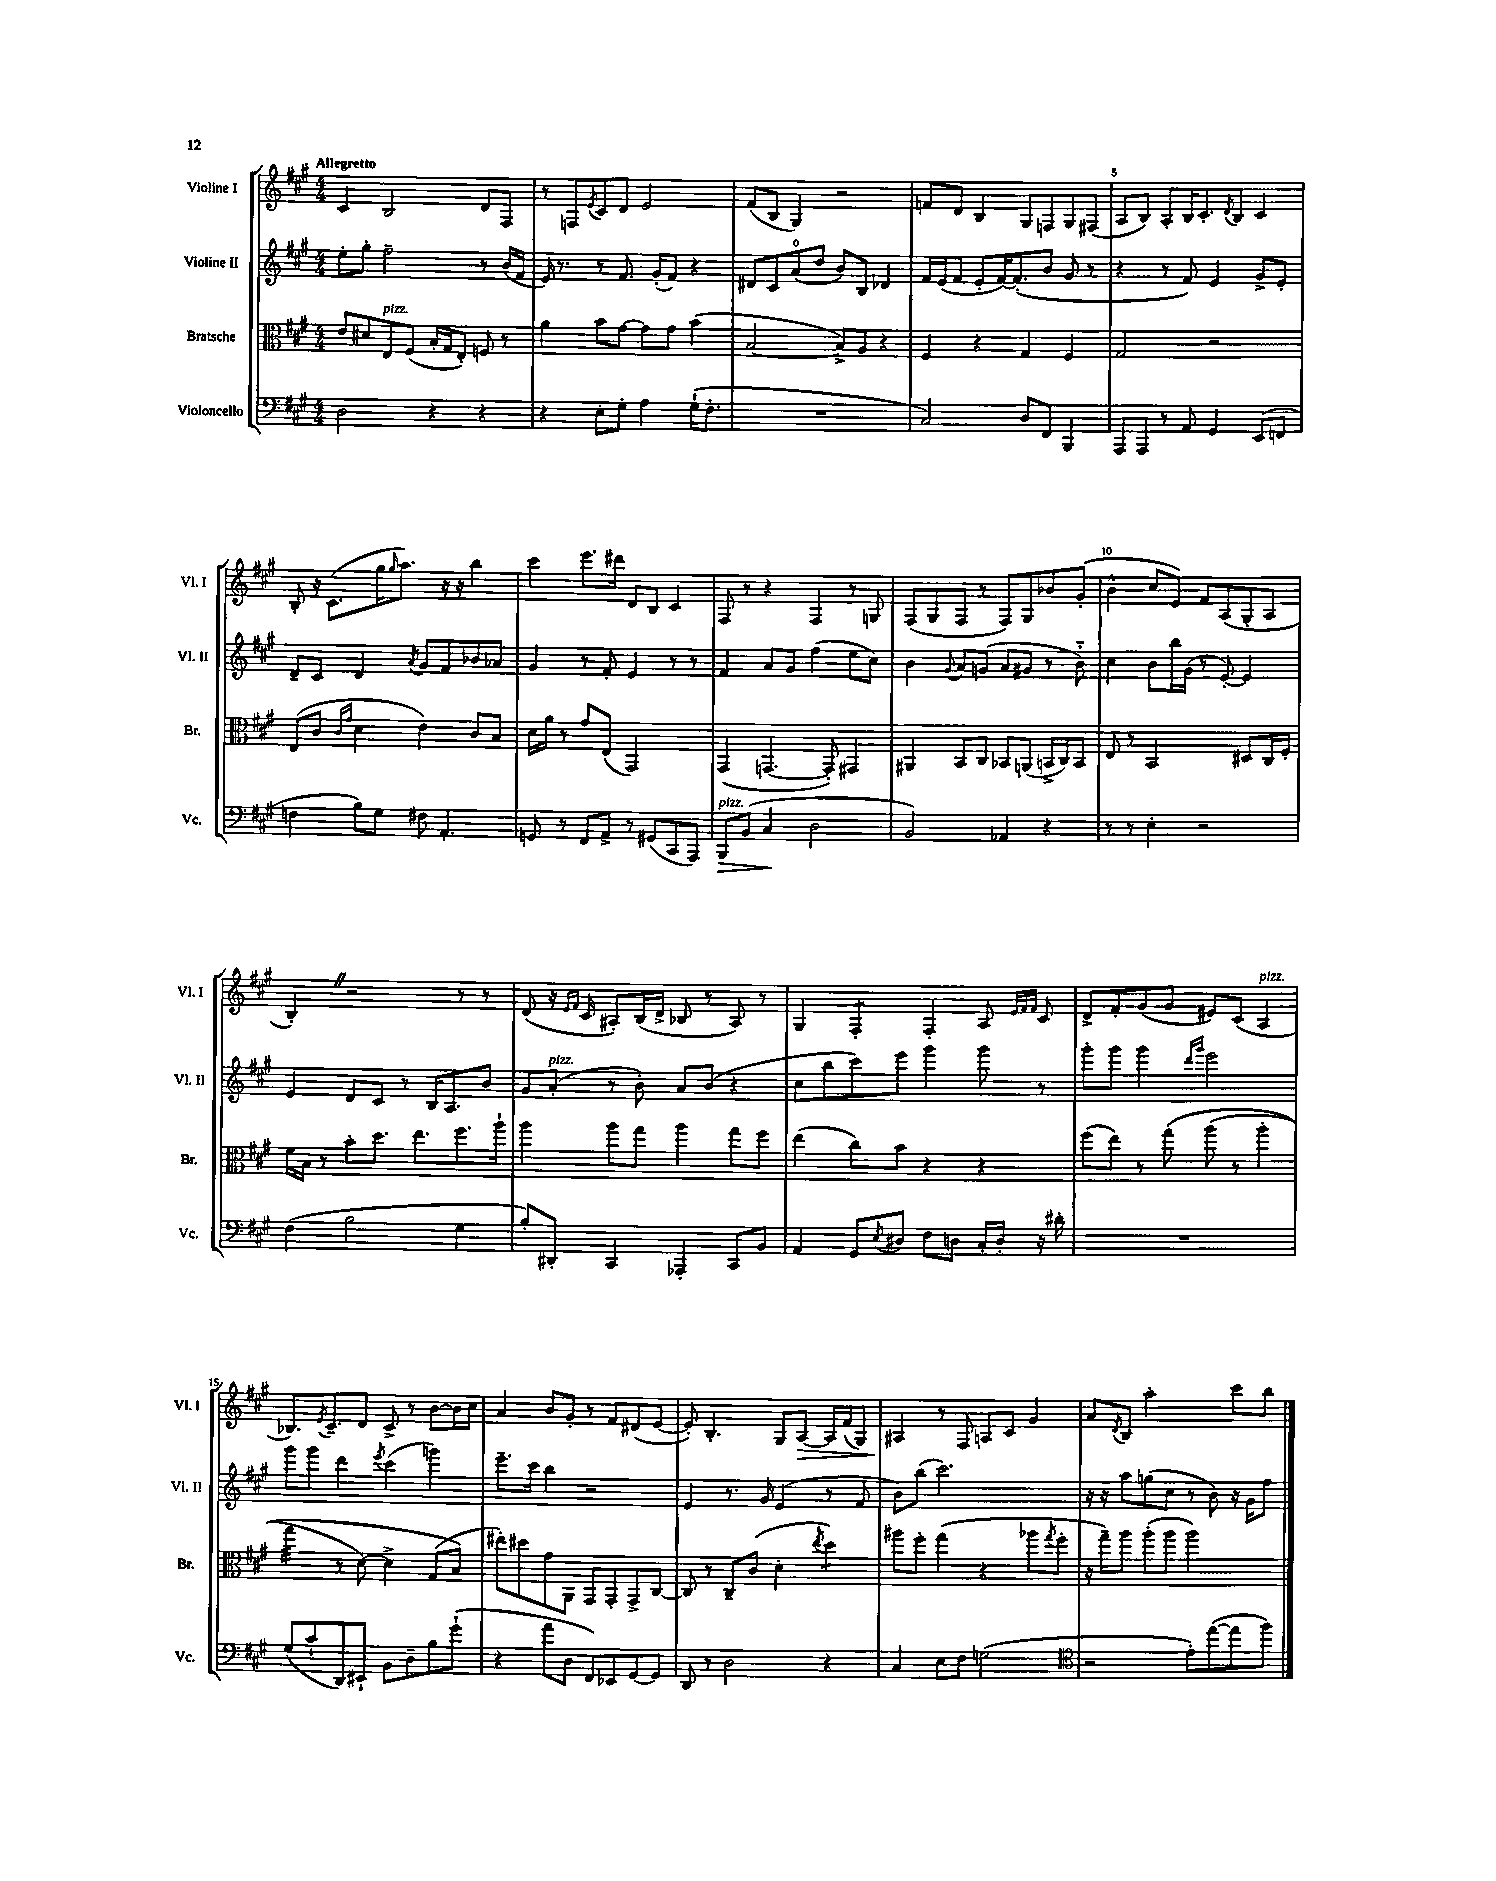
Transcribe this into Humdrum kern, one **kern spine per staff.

**kern	**kern	**kern	**kern
*staff4	*staff3	*staff2	*staff1
*clefF4	*clefC3	*clefG2	*clefG2
*k[f#c#g#]	*k[f#c#g#]	*k[f#c#g#]	*k[f#c#g#]
*M4/4	*M4/4	*M4/4	*M4/4
2D\	8e/L	8ee'\L	4c#/
.	8d#/	8gg#'\J	.
.	8E/	2ff#~\	2B/
.	(8F#/J	.	.
4r	16B'/LL	.	.
.	16G#/J	.	.
.	8E'/J)	.	.
4r	8F/	8r	8d/L
.	8r	(16b/LL	8F#/J
.	.	16f#/JJ	.
=	=	=	=
4r	4a\	16e/)	8r
.	.	8.r	.
.	.	.	8F/L
.	.	.	8qe/
8E'\L	8b\L	8r	8c#/
8G#'\J	[8g#\J	8.f#/	8d/J
4A\	8g#\]L	.	2e/
.	.	(16g#'/LK	.
.	8g#\J	8f#/J)	.
(16G#`\LK	(4b\	4r	.
8.F#'\J	.	.	.
=	=	=	=
1r	[2B/	8d#/L	(8f#/L
.	.	8c#/	8B/J
.	.	(8a/	4G#/)
.	.	8dd/J	.
.	8B^/]L)	8b/L)	2r
.	8A/J	8B/J	.
.	4r	4d-/	.
=	=	=	=
2C#/)	4F#/	16f#/LL	8f/L
.	.	(16e/J	.
.	.	8f#/J	8d/J
.	4r	8e'/L	4B/
.	.	[16f#/K)	.
.	.	(8.f#'/]	.
8D/L	4G#/	.	8G#/L
8FF#/J	.	8b/J	8F/
4BBB/	4F#/	8g#/	8G#/
.	.	8r	(8F#/J
=	=	=	=
8AAA/L	2G#/	4r	8A/L
8AAA/J	.	.	8B/J)
8r	.	8r	8A'/L
8AA/	.	8f#/)	16B/K
.	.	.	8.c#'/
4GG#/	2r	4e/	.
.	.	.	8qd/
.	.	.	8B/J
(8EE/L	.	8g#^/L	4c#/
8FF/J	.	8e'/J	.
=	=	=	=
4F\	(8E/L	8d~/L	8B'/
.	8c#/J	8c#/J	16r
.	.	.	(8.c#\L
.	16qqc#/LL	.	.
.	16qqg#/JJ	.	.
8B\L)	4d\	4d/	.
8G#\J	.	.	16gg#\K
.	.	.	16qqgg#/
.	.	.	8.aa\J)
.	.	8qa/	.
8F#\	4e\)	8g#/L	.
4.AA'/	.	8f#/	16r
.	.	.	16r
.	8c#/L	8b-/	4bb\
.	8B/J	8a-/J	.
=	=	=	=
8GG/	16d\LL	4g#/	4ccc#\
.	16a\JJ	.	.
8r	8r	.	.
8FF#/L	8g#/L	8r	8.eee\L
8AA^/J	(8E/J	8f#'/	.
.	.	.	16ddd#\Jk
8r	2GG#/)	4e/	8d/L
(8GG#/L	.	.	8B/J
8CC#/	.	8r	4c#/
8AAA/J)	.	8r	.
=	=	=	=
8BBB/L	(4GG#/	4f#/	8F#/
(8BB/J	.	.	8r
4C#/	[4.GG/	8a/L	4r
.	.	8g#/J	.
2D\	.	(4ff#\	4F#/
.	8GG'/])	.	.
.	4GG#/	8ee\L	8r
.	.	8cc#\J)	8G/
=	=	=	=
2BB/)	4AA#/	4b\	(8F#/L
.	.	.	8G#/
.	.	8qqg#/	.
.	8BB/L	8a/L	8F#/J
.	8C#/J	(8g/J	8r
4AA-/	8BB-/L	8a/L	8F#/L)
.	(8AA/J	8g#/J	8G#/
4r	16BB^/LL	8r	8b-/
.	16C#/J)	.	.
.	8BB/J	8b'~\)	(8g#'/J
=	=	=	=
8r	8E/	4cc#\	4b^^\
8r	8r	.	.
4E'\	2BB/	8b\L	8cc#/L
.	.	16bb\L	8e/J)
.	.	(16g#\JJ	.
2r	.	8r	8f#/L
.	.	[8e'/)	(8A/
.	8D#/L	4e/]	8G#'/
.	16C#/L	.	8A/J
.	16F#'/JJ	.	.
=	=	=	=
(4F#\	16f#\LL	4e/	4B'/)
.	16B\JJ	.	.
.	8r	.	.
2B\	8b'\L	8d/L	2r
.	8.dd\J	8c#/J	.
.	.	8r	.
.	8.ee\L	.	.
.	.	16B/LK	.
.	.	8.A/	.
4G#\	8.ff#\	.	8r
.	.	8b/J	8r
.	16aa`\Jk	.	.
=	=	=	=
8B'/L)	4aa\	8g#/L	(8d/
8DD#'/J	.	(8a'/J	16r
.	.	.	16qqe/LL
.	.	.	16qqf#/JJ
.	.	.	16c#/
4CC#/	8aa\L	8r	8A#'/L)
.	8gg#\J	8b'\)	(16B/L
.	.	.	16d^/JJ
4AAA-'/	4aa\	8a/L	8B-/
.	.	(8b/J	8r
8CC#/L	8gg#\L	4r	8A#/)
8BB/J	8ff#\J	.	8r
=	=	=	=
4AA/	(4ee\	8cc#\L	4G#/
.	.	8bb\	.
8GG#/L	8cc#\L)	8ccc#\)	4F#'/
8qE/	.	.	.
8D#/J	8b\J	8eee\J	.
8F#\L	4r	4ggg#\	4F#'/
8D\J	.	.	.
16C#'/LL	4r	8ggg#\	8A/
16D'/JJ	.	.	.
.	.	.	32qqe/LLL
.	.	.	32qqf#/
.	.	.	32qqf#/JJJ
16r	.	8r	8c#/
16d#'\	.	.	.
=	=	=	=
1r	(8ff#\L	8ggg#'\L	8d^/L
.	8ee\J)	8ggg#\J	8f#'/
.	8r	4ggg#\	(8g#/
.	&(8gg#\	.	8g#/J
.	.	16qqddd/LL	.
.	.	16qqggg#/JJ	.
.	(8aa\	2eee\	8e#/L)
.	8r	.	(8c#/J
.	4aa'\	.	4A/
=	=	=	=
(8G#/L	4gg#\	8ggg#\L	8.B-/L)
8c#`/	.	8ggg#\J	.
.	.	.	8qe/
.	.	.	8.c#~/
8DD/)	8r	4ddd\	.
8EE#`/J	[8d\)	.	8d/J
.	.	8qeee/	.
8BB\L	4d^\]	(4ccc#\	8c#^/
8D~\	.	.	8r
8B\	(8G#/L	4ggg\)	[8b\L
(8g#`\J	8B/J&)	.	16b\]L
.	.	.	16cc#\JJ
=	=	=	=
4r	8ee#'\L)	8.eee~\L	4a/
.	8dd#\	.	.
.	.	16ccc#\Jk	.
8a\L	8g#\	4bb\	8b/L
8D\J	8AA\J	.	8g#'/J
8FF#/L)	8GG#/L	2r	8r
8EE-/	8GG#'/	.	8f#/L
[8GG#/	8GG#^/	.	(8d#/
8GG#/]J	[8C#/J	.	[8e/J
=	=	=	=
8DD/	8C#/]	4e/	8e'/])
8r	8r	.	4.B'/
2D\	8C#~/L	8.r	.
.	(8c#/J	.	.
.	.	16g#/	.
.	4d'\	(4e/	8G#/L
.	.	.	[8A/J
.	8qee/	.	.
4r	4dd\)	8r	16A/]LL
.	.	.	(16f#/J
.	.	8f#/	8G#/J)
=	=	=	=
4C#/	8aa#\L	8b\L)	4A#/
.	8ff#'\J	(8bb\J	.
8E\L	(4gg#\	2.ccc#\)	8r
8F#\J	.	.	8F#/
(2G\	4r	.	8A/L
.	.	.	8c#/J
.	8aa-\L	.	4g#/
.	8qgg#/	.	.
.	8ff#'\J	.	.
=	=	=	=
*clefC4	*	*	*
2r	16r	16r	8a/L
.	16gg#~\LK)	16r	.
.	.	.	8qd/
.	8aa\J	8aa\L	8B/J
.	(8aa'\L	(8gg\	2aa'\
.	8aa\J	8cc#\J	.
8e'\L)	2aa\)	8r	.
([8ee\	.	8b\)	.
8ee\]	.	16r	8ccc#\L
.	.	16g#\LK	.
8ff#\J)	.	8ff#\J	8bb\J
==	==	==	==
*-	*-	*-	*-
